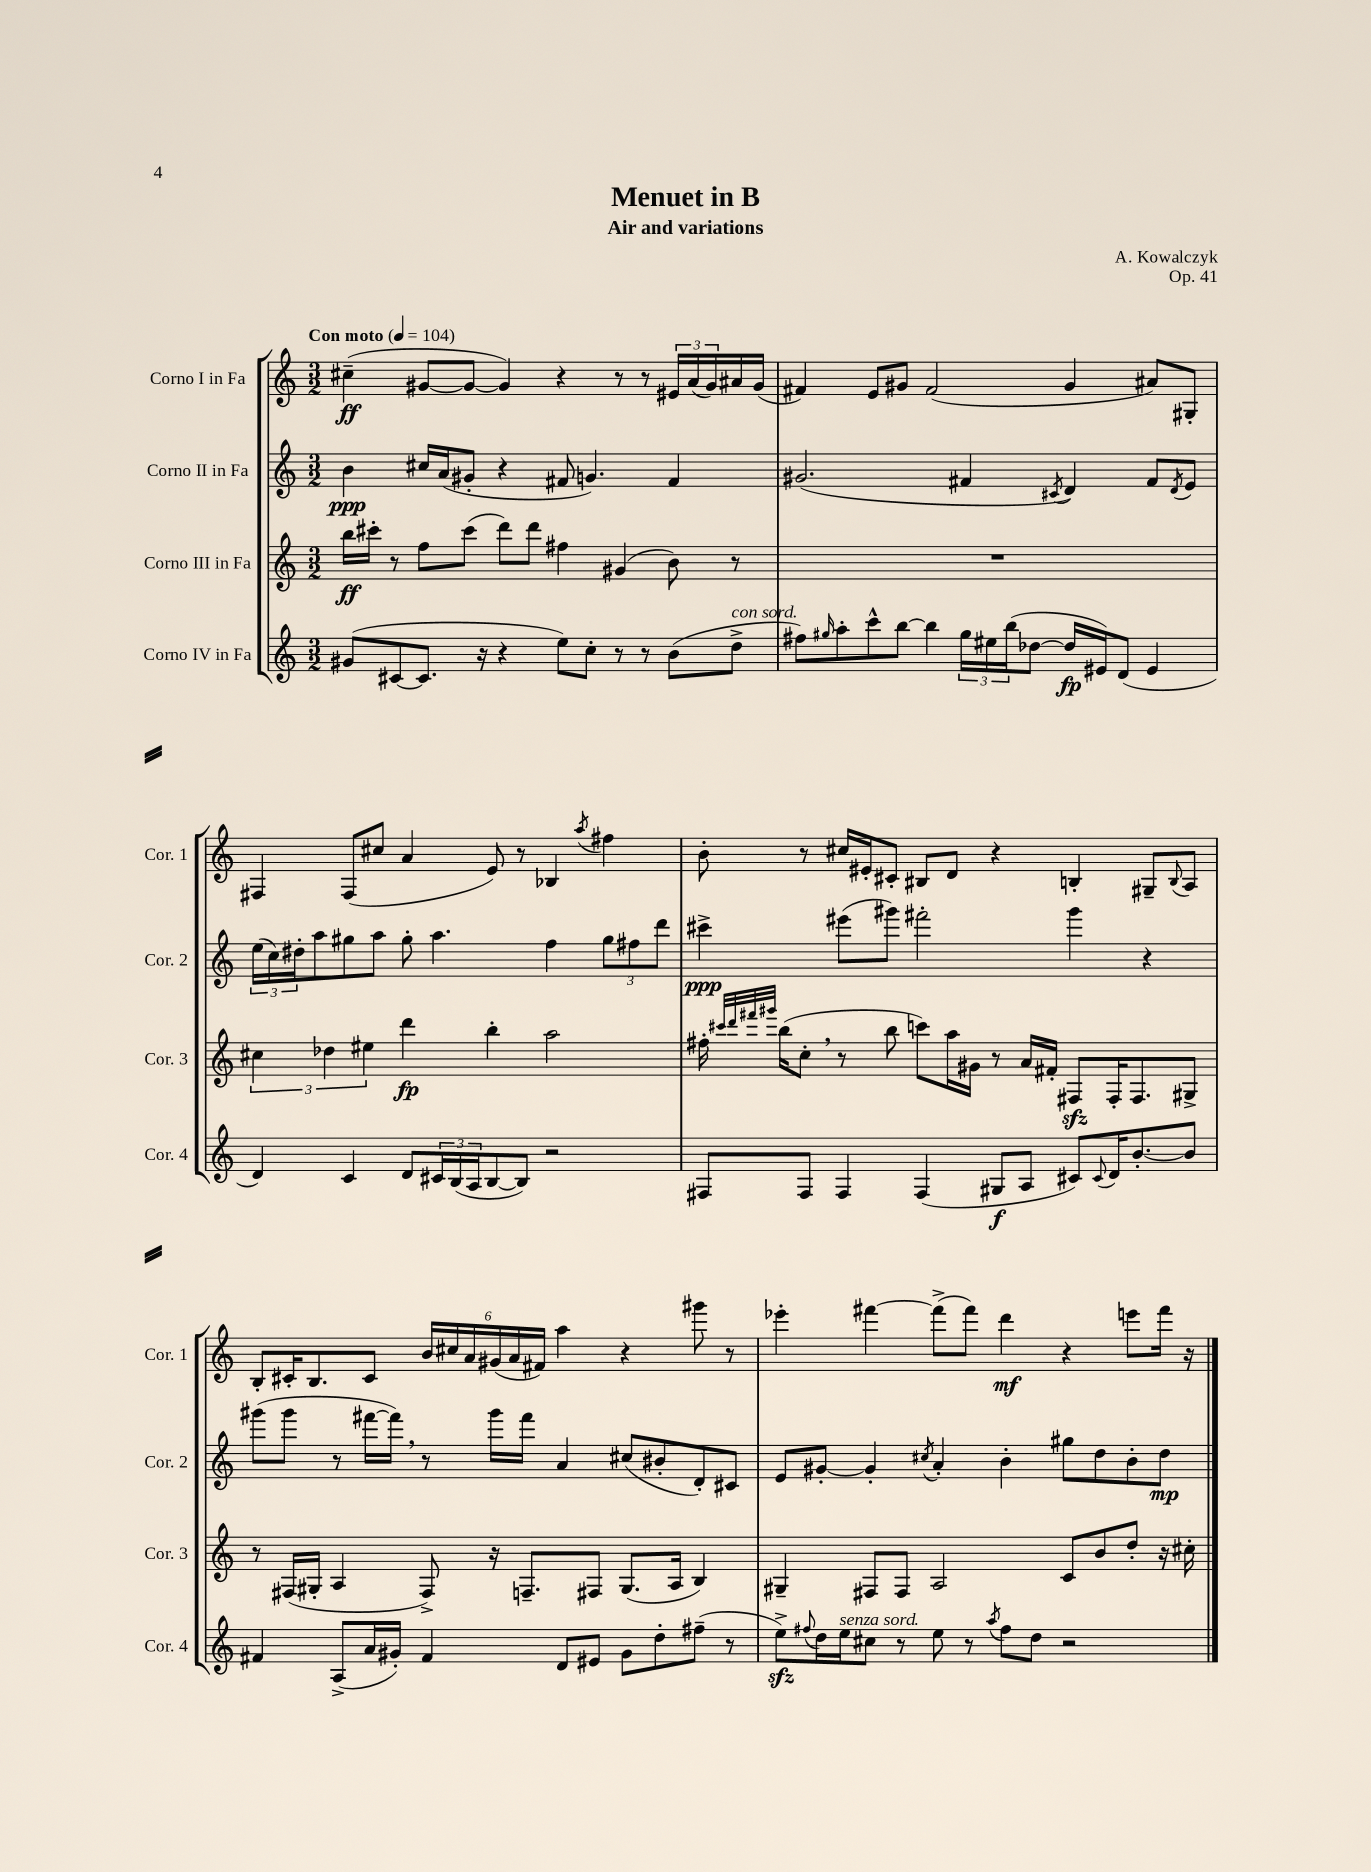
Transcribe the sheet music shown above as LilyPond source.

\header { title = "Menuet in B" composer = "A. Kowalczyk" subtitle = "Air and variations" opus = "Op. 41" }
<<
\new StaffGroup <<
\new Staff = "s0" \with { instrumentName = "Corno I in Fa" shortInstrumentName = "Cor. 1" } {
    \clef treble \key c \major \numericTimeSignature \time 3/2 \tempo "Con moto" 4 = 104
    cis''4--\ff( gis'8~ gis'8~ gis'4) r4 r8 r8 \tuplet 3/2 { eis'16 a'16( gis'16) } ais'16 gis'16( |
    fis'4) e'8 gis'8 fis'2( gis'4 ais'8) gis8-. |
    fis4 fis8( cis''8 a'4 e'8) r8 bes4 \acciaccatura { a''8 } fis''4 |
    b'8-. r8 cis''16 eis'16-. cis'8-. bis8 d'8 r4 b4-. gis8-- \appoggiatura { b8 } a8 |
    b8-. cis'16-. b8. cis'8 \tuplet 6/4 { b'16 cis''16 a'16 gis'16( a'16 fis'16) } a''4 r4 gis'''8 r8 |
    ees'''4-. fis'''4~ fis'''8->( fis'''8) d'''4\mf r4 e'''8 fis'''16 r16 \bar "|." |
}
\new Staff = "s1" \with { instrumentName = "Corno II in Fa" shortInstrumentName = "Cor. 2" } {
    \clef treble \key c \major \numericTimeSignature \time 3/2
    b'4\ppp cis''16 a'16( gis'8-. r4 fis'8 g'4.) fis'4 |
    gis'2.( fis'4 \acciaccatura { cis'8 } d'4) fis'8 \acciaccatura { d'8 } e'8 |
    \tuplet 3/2 { e''16( c''16) dis''16-. } a''8 gis''8 a''8 gis''8-. a''4. f''4 \tuplet 3/2 { gis''8 fis''8 d'''8 } |
    cis'''4->\ppp eis'''8( gis'''8) fis'''2-. gis'''4 r4 |
    gis'''8( gis'''8 r8 fis'''16~ fis'''16) \breathe r8 gis'''16 fis'''16 a'4 cis''8( bis'8-. d'8-.) cis'8 |
    e'8 gis'8~-. gis'4-. \acciaccatura { cis''8 } a'4-. b'4-. gis''8 d''8 b'8-. d''8\mp \bar "|." |
}
\new Staff = "s2" \with { instrumentName = "Corno III in Fa" shortInstrumentName = "Cor. 3" } {
    \clef treble \key c \major \numericTimeSignature \time 3/2
    b''16\ff cis'''16-. r8 f''8 cis'''8( d'''8) d'''8 fis''4 gis'4( b'8) r8 |
    R1. |
    \tuplet 3/2 { cis''4 des''4 eis''4 } d'''4\fp b''4-. a''2 |
    fis''16-. \grace { cis'''32 d'''32 fis'''32 gis'''32 } b''16( c''8-. \breathe r8 b''8 c'''8) a''16 gis'16 r8 a'16 fis'16-. fis8\sfz fis16-. fis8. gis8-> |
    r8 fis16( gis16-. a4 fis8->) r16 f8.-- fis8 gis8.( a16 b4) |
    gis4-- fis8 fis8 a2 c'8 b'8 d''8-. r16 cis''16-. \bar "|." |
}
\new Staff = "s3" \with { instrumentName = "Corno IV in Fa" shortInstrumentName = "Cor. 4" } {
    \clef treble \key c \major \numericTimeSignature \time 3/2
    gis'8( cis'8~ cis'8. r16 r4 e''8) c''8-. r8 r8 b'8( d''8->^\markup { \italic "con sord." } |
    fis''8) \grace { gis''16 } a''8-. c'''8-^ b''8~ b''4 \tuplet 3/2 { gis''16 eis''16 b''16( } des''8~ des''16\fp eis'16) d'8( eis'4 |
    d'4) c'4 d'8 \tuplet 3/2 { cis'16 b16( a16 } b8~ b8) r2 |
    fis8 fis8 fis4 fis4( gis8\f a8 cis'8) \appoggiatura { cis'8 } d'16 b'8.~-. b'8 |
    fis'4 a8->( a'16 gis'16-.) fis'4 d'8 eis'8 gis'8 d''8-. fis''8--( r8 |
    e''8->\sfz) \appoggiatura { fis''8 } d''16 e''16^\markup { \italic "senza sord." } cis''8 r8 e''8 r8 \acciaccatura { a''8 } fis''8 d''8 r2 \bar "|." |
}
>>
>>
\layout { \context { \Score \remove "Bar_number_engraver" } }
